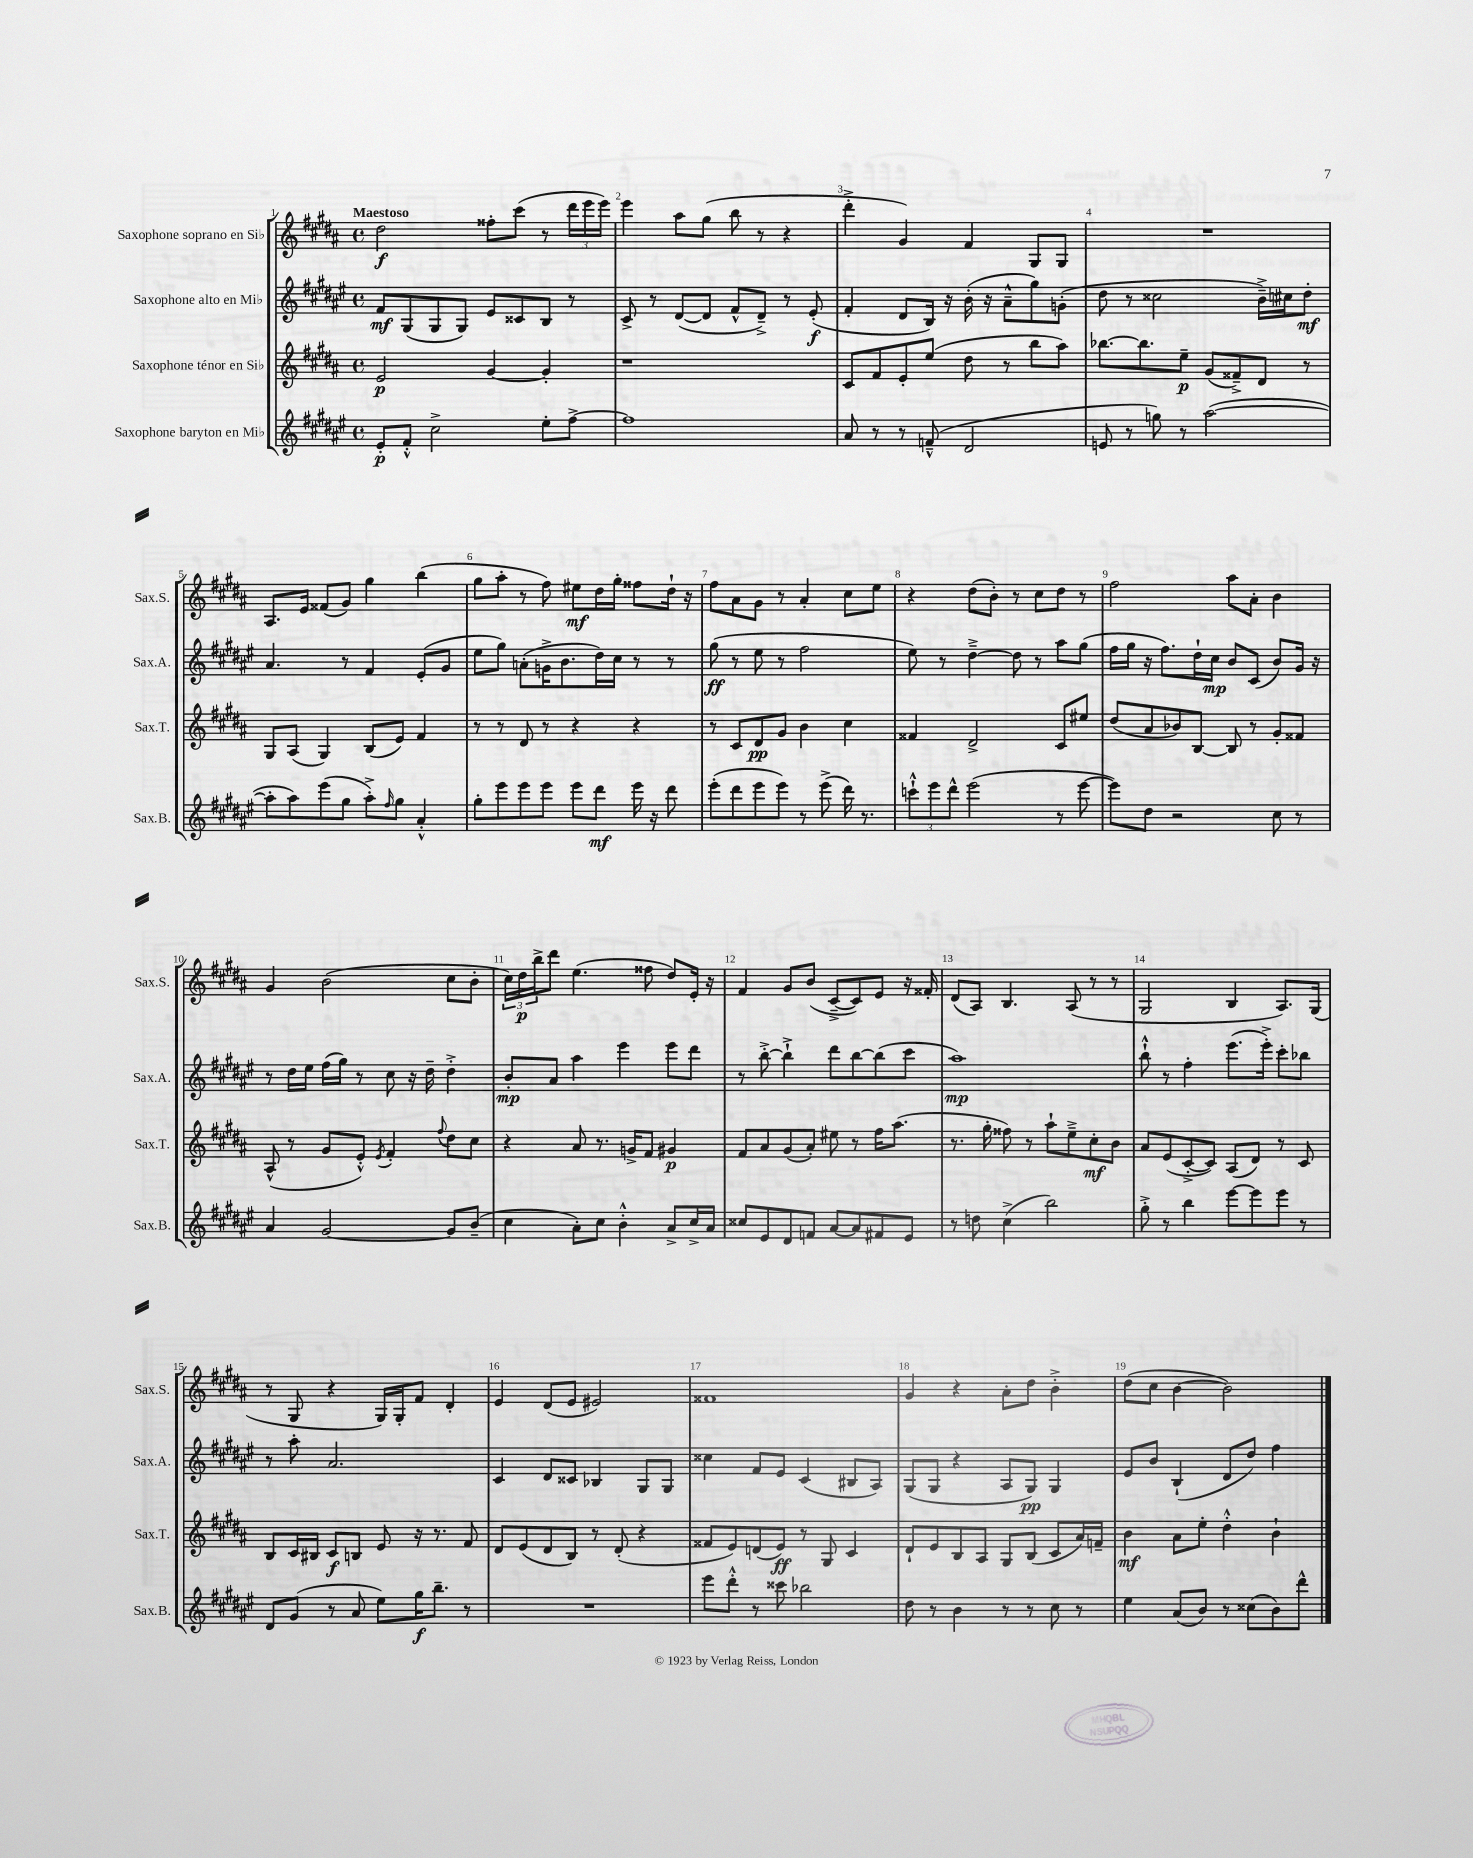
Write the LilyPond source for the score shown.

<<
\new StaffGroup <<
\new Staff = "s0" \with { instrumentName = "Saxophone soprano en Sib" shortInstrumentName = "Sax.S." } {
    \clef treble \key b \major \defaultTimeSignature \time 4/4 \tempo "Maestoso"
    dis''2\f fisis''8-. cis'''8( r8 \tuplet 3/2 { dis'''16 e'''16 e'''16) } |
    e'''4 ais''8 gis''8( b''8 r8 r4 |
    dis'''4-.-> gis'4) fis'4 gis8 gis8 |
    R1 |
    ais8. e'16 fisis'8( gis'8) gis''4 b''4( |
    gis''8 ais''8-. r8 fis''8) eis''8\mf dis''16 gis''16-. fisis''8 dis''16-! r16 |
    fis''8 ais'8 gis'8 r8 ais'4-. cis''8 e''8 |
    r4 dis''8( b'8-.) r8 cis''8 dis''8 r8 |
    fis''2 ais''8 ais'8-. b'4 |
    gis'4 b'2( cis''8 b'8-. |
    \tuplet 3/2 { cis''16) dis''16\p b''16-> } dis'''8 e''4.( fisis''8 dis''8) e'16-. r16 |
    fis'4 gis'8 b'8( cis'8~---> cis'8) e'8 r16 fisis'16-. |
    dis'8( ais8) b4. ais8( r8 r8 |
    gis2 b4 ais8.) gis16( |
    r8 gis8 r4 gis16) gis16-. fis'8 dis'4-. |
    e'4 dis'8( e'8 eis'2) |
    fisis'1 |
    gis'4 r4 ais'8-. dis''8 b'4-.-> |
    dis''8( cis''8 b'4~ b'2) \bar "|." |
}
\new Staff = "s1" \with { instrumentName = "Saxophone alto en Mib" shortInstrumentName = "Sax.A." } {
    \clef treble \key fis \major \defaultTimeSignature \time 4/4
    fis'8\mf gis8( gis8 gis8) eis'8 cisis'8 b8 r8 |
    cis'8-> r8 dis'8~( dis'8 fis'8-^ dis'8--->) r8 eis'8-.\f( |
    fis'4-. dis'8 b16) r16 b'16-.( r16 ais'8---^ gis''8) g'8-.( |
    dis''8 r8 cisis''2 b'16--->) cis''16 dis''8-.\mf |
    ais'4. r8 fis'4 eis'8-.( gis'8 |
    eis''8 gis''8) a'8-.( g'16-> b'8. dis''16) cis''16 r8 r8 |
    gis''8\ff( r8 eis''8 r8 fis''2 |
    eis''8) r8 dis''4~---> dis''8 r8 ais''8 gis''8( |
    fis''16 gis''16 r16 fis''8.) dis''16-! cis''16\mp b'8 cis'8( b'8) gis'16 r16 |
    r8 dis''16 eis''16 fis''16( gis''16) r8 cis''8 r16 dis''16-- dis''4-.-> |
    b'8-.\mp ais'8 ais''4 eis'''4 eis'''8 dis'''8 |
    r8 b''8~-.-> b''4-!-> dis'''8 b''8~ b''8( cis'''8 |
    ais''1\mp) |
    b''8-!-^ r8 fis''4-. eis'''8.( eis'''16-.->) cis'''8-. bes''8 |
    r8 ais''8-. ais'2. |
    cis'4 dis'8 cisis'8 bes4 gis8 gis8 |
    cisis''4 fis'8 eis'8 cis'4( bis8 ais8) |
    gis8( gis8 r4 ais8 gis8\pp) gis4 |
    eis'8 b'8 b4-!( dis'8 dis''8) fis''4 \bar "|." |
}
\new Staff = "s2" \with { instrumentName = "Saxophone ténor en Sib" shortInstrumentName = "Sax.T." } {
    \clef treble \key b \major \defaultTimeSignature \time 4/4
    e'2\p gis'4~ gis'4-. |
    r1 |
    cis'8 fis'8 e'8-. e''8( dis''8 r8 b''8 ais''8) |
    bes''8.~ bes''8. e''8--\p gis'8( fisis'8--->) dis'8 r8 |
    gis8 ais8( gis4) b8( e'8) fis'4 |
    r8 r8 dis'8 r8 r4 r4 |
    r8 cis'8 dis'8\pp gis'8 b'4 cis''4 |
    fisis'4 dis'2-> cis'8 eis''8 |
    dis''8( ais'8 bes'8) b8~ b8 r8 gis'8-. fisis'8 |
    ais8-^( r8 gis'8 e'8-.-^) \acciaccatura { e'8 } fis'4-. \appoggiatura { fis''8 } dis''8 cis''8 |
    r4 ais'8 r8. g'16-> fis'8 gis'4\p |
    fis'8 ais'8 gis'8( ais'8-.) eis''8 r8 fis''16 ais''8.( |
    r8. gis''16-. fisis''8) r8 ais''8-! e''8---> cis''8-.\mf b'8 |
    ais'8 e'8( cis'8~-.-> cis'8) ais8( dis'8) r8 cis'8 |
    b8 cis'16 bis16 cis'8\f b8 e'8 r16 r8. fis'8 |
    dis'8 e'8( dis'8 b8) r8 dis'8-.( r4 |
    fisis'8 e'8) d'8( e'8\ff) r8 gis8 cis'4 |
    dis'8-! e'8 b8 ais8 gis8 b8( cis'8 ais'16) f'16-- |
    b'4\mf ais'8 e''8-. dis''4-.-^ b'4-! \bar "|." |
}
\new Staff = "s3" \with { instrumentName = "Saxophone baryton en Mib" shortInstrumentName = "Sax.B." } {
    \clef treble \key fis \major \defaultTimeSignature \time 4/4
    eis'8-.\p fis'8-.-^ cis''2-> eis''8-. fis''8~-> |
    fis''1 |
    ais'8 r8 r8 f'8---^( dis'2 |
    e'8 r8 g''8) r8 ais''2~( |
    ais''8-. ais''8) eis'''8( gis''8 ais''8-.->) \grace { fis''16 } gis''8 ais'4-.-^ |
    gis''8-. eis'''8 eis'''8 eis'''8 eis'''8 dis'''8\mf eis'''16 r16 dis'''8 |
    eis'''8-.( dis'''8 eis'''8 eis'''8) r8 eis'''8->( dis'''16) r8. |
    \tuplet 3/2 { c'''8-!-^ eis'''8 dis'''8-^ } eis'''2( r8 eis'''8~ |
    eis'''8) dis''8 r2 cis''8 r8 |
    ais'4 gis'2~ gis'8 b'8--( |
    cis''4 ais'8-.) cis''8 b'4-.-^ ais'8-> cis''16-> ais'16 |
    cisis''8 eis'8 dis'8 f'8 ais'8~ ais'8 fis'8 eis'8 |
    r8 d''8 cis''4->( b''2) |
    gis''8-.-> r8 b''4 eis'''8~ eis'''8 eis'''8 r8 |
    dis'8 gis'8( r8 ais'8 eis''8) gis''16\f b''8.-- r8 |
    R1 |
    eis'''8 dis'''8-.-^ r8 cisis'''8 bes''2 |
    dis''8 r8 b'4 r8 r8 cis''8 r8 |
    eis''4 ais'8( b'8) r8 cisis''8( b'8) dis'''8-^ \bar "|." |
}
>>
>>
\layout { \context { \Score \override BarNumber.break-visibility = ##(#f #t #t) barNumberVisibility = #all-bar-numbers-visible } }
